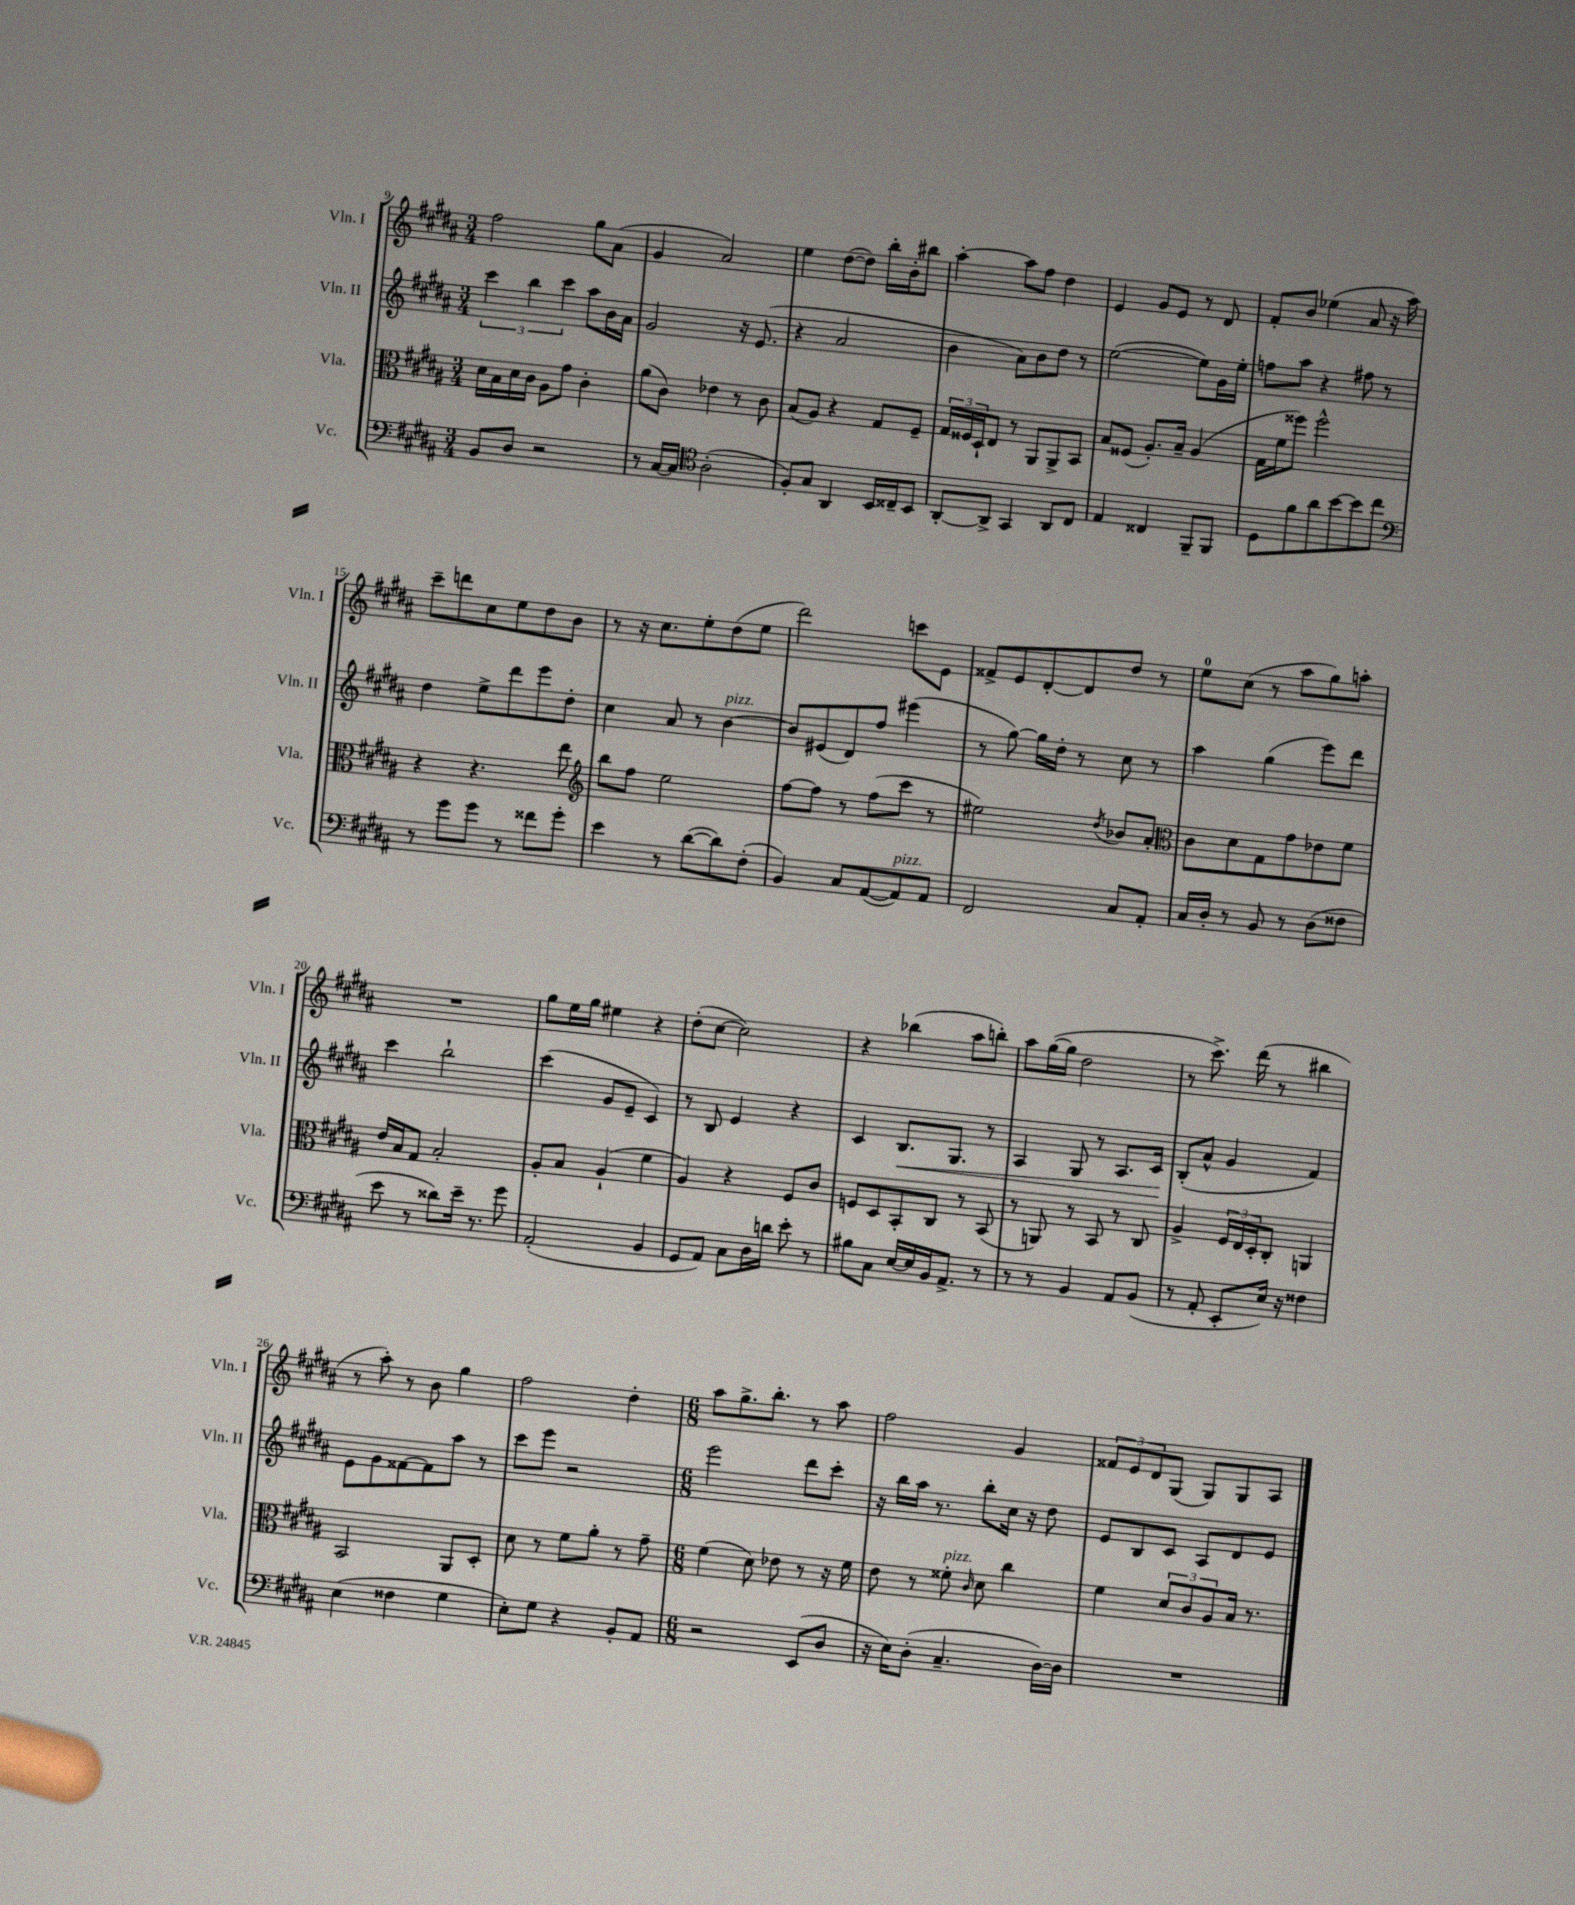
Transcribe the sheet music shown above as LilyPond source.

<<
\new StaffGroup <<
\new Staff = "s0" \with { instrumentName = "Vln. I" shortInstrumentName = "Vln. I" } {
    \clef treble \key b \major \numericTimeSignature \time 3/4
    fis''2 gis''8 ais'8( |
    gis'4 ais'2) |
    e''4 dis''8~( dis''8) b''16-. b'16-. bis''8 |
    ais''4~-. ais''8 fis''8 dis''4 |
    e'4 gis'8 e'8 r8 dis'8 |
    fis'8-. b'8 ees''4( ais'8 r16 ais''16) |
    cis'''8-- d'''8 cis''8 e''8 dis''8 b'8 |
    r8 r16 cis''8. e''8-. dis''8( e''8 |
    dis'''2) c'''8 e'8 |
    fisis'8-> e'8 dis'8~-. dis'8 dis''8 r8 |
    e''8-0 cis''8( r8 ais''8 gis''8) a''8-. |
    R2. |
    gis''8 e''16 gis''16 eis''4 r4 |
    dis''8-.( cis''8~ cis''2) |
    r4 bes''4( ais''8 b''8-.) |
    ais''8 gis''16~( gis''16 dis''2 |
    r8 cis'''8.->) dis'''16( r8 bis''4 |
    r8 ais''8-.) r8 b'8 gis''4 |
    fis''2 dis''4-. |
    \numericTimeSignature \time 6/8 ais''8 gis''8.-> b''8.-. r8 ais''8 |
    fis''2 gis'4 |
    \tuplet 3/2 { fisis'8 e'8 dis'8 } gis8( gis8) gis8 ais8 \bar "|." |
}
\new Staff = "s1" \with { instrumentName = "Vln. II" shortInstrumentName = "Vln. II" } {
    \clef treble \key b \major \numericTimeSignature \time 3/4
    \tuplet 3/2 { cis'''4 b''4 cis'''4 } ais''8 b'16 ais'16 |
    gis'2 r16 e'8.( |
    r4 ais'2 |
    b'4 ais'8) b'8 dis''8 r8 |
    e''2~( e''8) gis'16 e''16-. |
    f''8 ais''8 r4 fis''8 r8 |
    dis''4 e''8-> dis'''8 e'''8 dis''8-. |
    cis''4 ais'8 r8 b'4~^\markup { \italic "pizz." } |
    b'8 eis'8( dis'8) fis''8 eis'''4( |
    r8 gis''8~) gis''16 dis''16-. r8 cis''8 r8 |
    ais''4 gis''4( e'''8) dis'''8 |
    cis'''4 b''2-! |
    cis'''4( gis'8 e'8-- cis'4) |
    r8 b8 e'4 r4 |
    cis'4 b8.\< gis8. r8 |
    ais4 gis8 r8 ais8. cis'16\! |
    b8-.( ais'8-^ gis'4 fis'4) |
    e'8 gis'8 fisis'8~ fisis'8 ais''8 r8 |
    cis'''8 e'''8 r2 |
    \numericTimeSignature \time 6/8 e'''2 dis'''8 cis'''8-. |
    r16 b''16 ais''16 r8. b''8-. cis''16 r16 dis''8 |
    e'8 b8 cis'8 ais8 dis'8 e'8 \bar "|." |
}
\new Staff = "s2" \with { instrumentName = "Vla." shortInstrumentName = "Vla." } {
    \clef alto \key b \major \numericTimeSignature \time 3/4
    dis'16 b16 dis'16 cis'16 ais8 gis'8 cis'4-. |
    ais'8( cis'8) ees'4 r8 cis'8 |
    b8( ais8) r4 gis8 fis8-- |
    \tuplet 3/2 { gis16 fisis16 dis16-! } e8 r8 ais,8 ais,8-> b,8 |
    b8 fisis8( ais8.-.) b16-- ais4( |
    gis16 fis'16 fisis''8) fisis''2-^ |
    r4 r4. e''8 |
    \clef treble b''8 fis''8 e''2 |
    fis''8~ fis''8 r8 fis''8( cis'''8 r8 |
    eis''2) \acciaccatura { dis''8 } bes'8 ais'8-. |
    \clef alto cis'8 dis'8 gis8 gis'8 ees'8 fis'8 |
    e'16 b16 gis8 b2-. |
    ais8-. b8 ais4-!( fis'4 |
    ais4) r4 fis8 cis'8 |
    f8 dis8 b,8-. cis8 r8 b,8( |
    r8 a,8) r8 b,8 r8 cis8 |
    ais4-> \tuplet 3/2 { fis16 e16 dis16-. } cis8-. a,4 |
    b,2 ais,8 dis8-. |
    dis'8 r8 fis'8 ais'8-. r8 gis'8-- |
    \numericTimeSignature \time 6/8 fis'4( dis'8) ees'8 r8 r16 fis'16 |
    e'8 r8 fisis'8-.^\markup { \italic "pizz." } \grace { cis'16 } dis'8 cis''4 |
    fis'4 \tuplet 3/2 { dis'8 cis'8 ais8 } b16 r8. \bar "|." |
}
\new Staff = "s3" \with { instrumentName = "Vc." shortInstrumentName = "Vc." } {
    \clef bass \key b \major \numericTimeSignature \time 3/4
    b,8 dis8 r2 |
    r8 cis16~ cis16 \clef tenor ais2-.( |
    fis8-.) gis8 ais,4 b,16 cisis16-- b,8 |
    ais,8~-. ais,8-> gis,4 ais,8 cis8 |
    e4 cisis4 fis,8-- fis,8 |
    dis8 fis'8 ais'8 b'8~ b'8 cis''8 |
    \clef bass r8 gis'8 gis'8 r8 fisis'8 gis'8-. |
    e'4 r8 dis'8~( dis'8) fis8-.( |
    b,4) cis8 ais,8~( ais,8^\markup { \italic "pizz." }) ais,8 |
    fis,2 cis8 ais,8-. |
    cis16 dis16-. r8 b,8 r8 dis8( fisis8 |
    e'8 r8 disis'8) e'16-- r8. gis'8 |
    ais,2-.( b,4 |
    gis,8 ais,8) cis8 dis16 d'16 e'8-. r8 |
    bis8 cis8 e16~ e16 b,16 ais,8.-> r8 |
    r8 r8 b,4 ais,8 b,8( |
    r8 ais,8-. e,8-. e16) r16 fisis4 |
    e4( fisis4 gis4 |
    e8-.) gis8 r4 b,8-. ais,8 |
    \numericTimeSignature \time 6/8 r2 e,8( dis8 |
    r16 e16) dis8-.( cis4.-- dis16~) dis16 |
    R2. \bar "|." |
}
>>
>>
\layout { \context { \Score currentBarNumber = #9 } }
